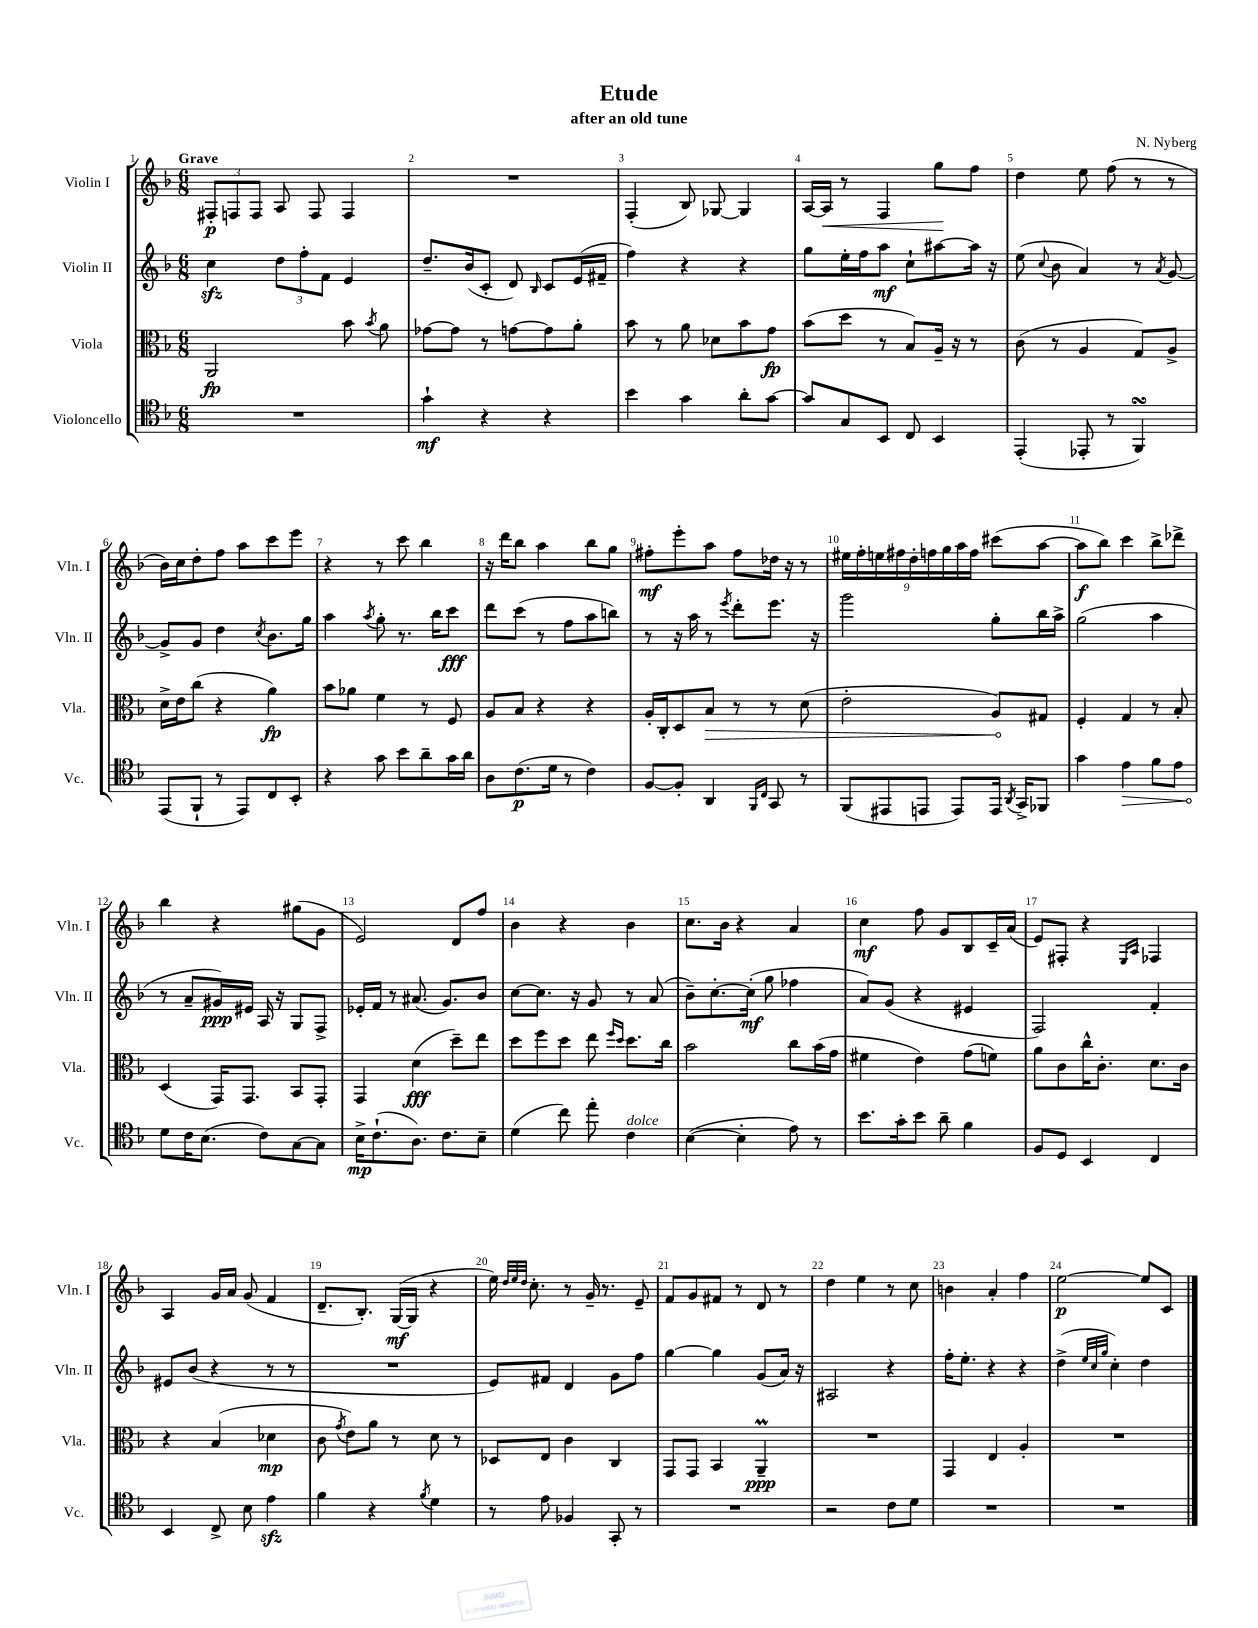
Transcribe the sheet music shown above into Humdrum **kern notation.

**kern	**dynam	**kern	**dynam	**kern	**dynam	**kern	**dynam
*part4	*part4	*part3	*part3	*part2	*part2	*part1	*part1
*staff4	*staff4	*staff3	*staff3	*staff2	*staff2	*staff1	*staff1
*I"Violoncello	*	*I"Viola	*	*I"Violin II	*	*I"Violin I	*
*I'Vc.	*	*I'Vla.	*	*I'Vln. II	*	*I'Vln. I	*
*clefC4	*	*clefC3	*	*clefG2	*	*clefG2	*
*k[b-]	*	*k[b-]	*	*k[b-]	*	*k[b-]	*
*M6/8	*	*M6/8	*	*M6/8	*	*M6/8	*
=1	=1	=1	=1	=1	=1	=1	=1
!	!	!	!	!	!	!LO:TX:a:B:t=Grave	!
2.r	.	2AA/	fp	4cczz\	.	12F#X'/L	p
.	.	.	.	.	.	12Fn/	.
.	.	.	.	.	.	12F/J	.
.	.	.	.	12dd\L	.	8A/	.
.	.	.	.	12ff'\	.	.	.
.	.	.	.	.	.	8F/	.
.	.	.	.	12f\J	.	.	.
.	.	8b-\	.	4e/	.	4F/	.
.	.	8qb-/	.	.	.	.	.
.	.	8a\	.	.	.	.	.
=2	=2	=2	=2	=2	=2	=2	=2
4g`\	mf	[8g-X\L	.	8.dd~/L	.	2.r	.
.	.	8g-\J]	.	.	.	.	.
.	.	.	.	(16b-/k	.	.	.
4r	.	8r	.	8c'/J	.	.	.
.	.	[8gn\L	.	8d/)	.	.	.
.	.	.	.	16qqB-/	.	.	.
4r	.	8g\]	.	8c/L	.	.	.
.	.	8a'\J	.	(16e/L	.	.	.
.	.	.	.	16f#X~/JJ	.	.	.
=3	=3	=3	=3	=3	=3	=3	=3
4b-\	.	8b-\	.	4ff\)	.	(4F'/	.
.	.	8r	.	.	.	.	.
4g\	.	8a\	.	4r	.	8B-/)	.
.	.	8d-X\L	.	.	.	[8G-X/	.
8a'\L	.	8b-\	.	4r	.	4G-/]	.
[8g\J	.	8g\J	fp	.	.	.	.
=4	=4	=4	=4	=4	=4	=4	=4
8g/L]	.	(8b-\L	.	8gg\L	.	[16A/LL	.
!	!	!	!	!	!	!	!LO:HP:b
.	.	.	.	.	.	16A/JJ]	<
8G/	.	8dd\J	.	16ee'\L	.	8r	.
.	.	.	.	16ff\J	.	.	.
8BB-/J	.	8r	.	8aa\J	mf	4F/	.
8C/	.	8B-/L)	.	8cc`\L	.	.	.
4BB-/	.	16A~/Jk	.	[8aa#X\	.	8gg\L	.
.	.	16r	.	.	.	.	.
.	.	8r	.	16aa#\Jk]	.	8ff\J	[
.	.	.	.	16r	.	.	.
=5	=5	=5	=5	=5	=5	=5	=5
(4EE'/	.	(8c\	.	(8ee\	.	4dd\	.
.	.	.	.	8qqcc/	.	.	.
.	.	8r	.	8b-\	.	.	.
8EE-X'/	.	4A/	.	4a/)	.	8ee\	.
8r	.	.	.	.	.	(8ff\	.
4FFsSSs/)	.	8G/L)	.	8r	.	8r	.
.	.	.	.	8qa/	.	.	.
.	.	8A^/J	.	[8g/	.	8r	.
!!LO:LB:g=z
=6	=6	=6	=6	=6	=6	=6	=6
(8EE/L	.	16d^\LL	.	8g^/L]	.	16b-\LL)	.
.	.	16e\J	.	.	.	16cc\J	.
8FF`/J	.	(8cc\J	.	8g/J	.	8dd'\	.
8r	.	4r	.	4dd\	.	8ff\J	.
8EE/L)	.	.	.	.	.	8aa\L	.
.	.	.	.	8qcc/	.	.	.
8C/	.	4a\)	fp	8.b-\L	.	8ccc\	.
8BB-'/J	.	.	.	.	.	8eee\J	.
.	.	.	.	16gg\Jk	.	.	.
=7	=7	=7	=7	=7	=7	=7	=7
4r	.	8b-\L	.	4aa\	.	4r	.
.	.	8a-X\J	.	.	.	.	.
.	.	.	.	8qaa/	.	.	.
8g\	.	4f\	.	8gg'\	.	8r	.
8b-\L	.	.	.	8.r	.	8ccc\	.
8a~\	.	8r	.	.	.	4bb-\	.
.	.	.	.	16bb-\KL	.	.	.
16g\L	.	8F/	.	8ccc\J	fff	.	.
16a\JJ	.	.	.	.	.	.	.
=8	=8	=8	=8	=8	=8	=8	=8
8A\L	.	8A/L	.	8ddd\L	.	16r	.
.	.	.	.	.	.	16ddd\KL	.
(8.c\	p	8B-/J	.	(8ccc\J	.	8bb-\J	.
.	.	4r	.	8r	.	4aa\	.
16d\Jk	.	.	.	.	.	.	.
8r	.	.	.	8ff\L	.	.	.
4c\)	.	4r	.	8aa\	.	8bb-\L	.
.	.	.	.	8bbn\J)	.	8gg\J	.
=9	=9	=9	=9	=9	=9	=9	=9
[8F/L	.	16A'/LL	.	8r	.	8ff#X'\L	mf
.	.	16C'/J	.	.	.	.	.
8F'/J]	.	8D/	.	16r	.	8eee'\	.
.	.	.	.	16aa\	.	.	.
!	!	!	!LO:HP:b	!	!	!	!
4AA/	.	8B-/J	>	8r	.	8aa\J	.
.	.	.	.	8qeee/	.	.	.
.	.	8r	.	8ddd'\L	.	8ff#\L	.
16qqFF/LL	.	.	.	.	.	.	.
16qqC/JJ	.	.	.	.	.	.	.
8GG/	.	8r	.	8.eee\J	.	16dd-X\Jk	.
.	.	.	.	.	.	16r	.
8r	.	(8d\	.	.	.	8r	.
.	.	.	.	16r	.	.	.
=10	=10	=10	=10	=10	=10	=10	=10
(8FF/L	.	2e'\	.	2ggg\	.	18ee#X\LL	.
.	.	.	.	.	.	18ff'\	.
.	.	.	.	.	.	18een\	.
8EE#X/	.	.	.	.	.	.	.
.	.	.	.	.	.	18ff#X\	.
.	.	.	.	.	.	18dd'\	.
8EEn/J	.	.	.	.	.	.	.
.	.	.	.	.	.	18ffn\	.
.	.	.	.	.	.	18gg\	.
8EE/L)	.	.	.	.	.	.	.
.	.	.	.	.	.	18aa\	.
.	.	.	.	.	.	18ff\JJ	.
16EE/Jk	.	8A/L)	.	8gg'\L	.	(8ccc#X\L	.
8qAA/	.	.	.	.	.	.	.
16GG^/KL	.	.	.	.	.	.	.
8FF-X/J	.	8G#X/J	]	16bb-\L	.	[8aa\J	.
.	.	.	.	16aa^\JJ	.	.	.
=11	=11	=11	=11	=11	=11	=11	=11
4g\	.	4F'/	.	(2gg\	.	8aa\L]	f
.	.	.	.	.	.	8bb-\J)	.
!	!LO:HP:b	!	!	!	!	!	!
4e\	>	4G/	.	.	.	4ccc\	.
8f\L	.	8r	.	4aa\	.	8bb-^\L	.
8e\J	.	8B-'/	.	.	.	8ddd-X^\J	.
!!LO:LB:g=z
=12	=12	=12	=12	=12	=12	=12	=12
8d\L	.	(4D/	.	8r	.	4bb-\	.
16c\K	]	.	.	8a~/L	.	.	.
(8.B-\J	.	.	.	.	.	.	.
.	.	16GG/KL)	.	16g#X/L)	ppp	4r	.
.	.	8.GG/J	.	16e#X/JJ	.	.	.
8c\L)	.	.	.	16A/	.	.	.
.	.	.	.	16r	.	.	.
[8G\	.	8BB-/L	.	8G/L	.	(8gg#X\L	.
8G\J]	.	8GG'/J	.	8F^/J	.	8g\J	.
=13	=13	=13	=13	=13	=13	=13	=13
16B-^\KL	mp	4GG/	.	16e-X'/LL	.	2e/)	.
(8.c`\	.	.	.	16f/JJ	.	.	.
.	.	.	.	8r	.	.	.
8.A\J)	.	(4d\	fff	(8.a#X/	.	.	.
8.c\L	.	.	.	8.g/L)	.	.	.
.	.	8dd~\L)	.	.	.	8d/L	.
8B-~\J	.	8ee\J	.	8b-/J	.	8ff/J	.
=14	=14	=14	=14	=14	=14	=14	=14
(4d\	.	8dd\L	.	[8cc\L	.	4b-\	.
.	.	8ff\	.	8.cc\J]	.	.	.
8cc\)	.	8dd\J	.	.	.	4r	.
.	.	.	.	16r	.	.	.
8ee'\	.	8ee\	.	8g/	.	.	.
.	.	16qqff/LL	.	.	.	.	.
.	.	16qqdd/JJ	.	.	.	.	.
!LO:TX:a:i:t=dolce	!	!	!	!	!	!	!
4c\	.	8.dd\L	.	8r	.	4b-\	.
.	.	.	.	(8a/	.	.	.
.	.	16cc\Jk	.	.	.	.	.
=15	=15	=15	=15	=15	=15	=15	=15
([4B-\	.	2b-\	.	8b-~\L)	.	8.cc\L	.
.	.	.	.	[8.cc'\	.	.	.
.	.	.	.	.	.	16b-\Jk	.
4B-'\]	.	.	.	.	.	4r	.
.	.	.	.	(16cc'\Jk]	mf	.	.
.	.	.	.	8gg\	.	.	.
8e\)	.	8cc\L	.	4ff-X\	.	4a/	.
8r	.	(16b-\L	.	.	.	.	.
.	.	16g\JJ	.	.	.	.	.
=16	=16	=16	=16	=16	=16	=16	=16
8.b-\L	.	4f#X\	.	8a/L)	.	4cc\	mf
.	.	.	.	(8g/J	.	.	.
16g'\k	.	.	.	.	.	.	.
8b-\J	.	4e\)	.	4r	.	8ff\	.
8a~\	.	.	.	.	.	8g/L	.
4f\	.	(8g\L	.	4e#X/	.	8B-/	.
.	.	8fn\J)	.	.	.	16c~/L	.
.	.	.	.	.	.	(16a/JJ	.
=17	=17	=17	=17	=17	=17	=17	=17
8F/L	.	8a\L	.	2F/)	.	8e/L)	.
8D/J	.	8c\	.	.	.	8F#X'/J	.
4BB-/	.	16cc^^\K	.	.	.	4r	.
.	.	8.c'\J	.	.	.	.	.
.	.	.	.	.	.	16qqE/LL	.
.	.	.	.	.	.	16qqA/JJ	.
4C/	.	8.d\L	.	4f'/	.	4F-X/	.
.	.	16c\Jk	.	.	.	.	.
!!LO:LB:g=z
=18	=18	=18	=18	=18	=18	=18	=18
4BB-/	.	4r	.	8e#X/L	.	4A/	.
.	.	.	.	(8b-/J	.	.	.
8C^/	.	(4B-/	.	4r	.	16g/LL	.
.	.	.	.	.	.	16a/JJ	.
8B-\	.	.	.	.	.	(8g/	.
4ezz\	.	4d-X\	mp	8r	.	4f/	.
.	.	.	.	8r	.	.	.
=19	=19	=19	=19	=19	=19	=19	=19
4f\	.	8c\	.	2.r	.	8.d~/L	.
.	.	8qg/	.	.	.	.	.
.	.	8e\L)	.	.	.	.	.
.	.	.	.	.	.	8.B-'/J)	.
4r	.	8a\J	.	.	.	.	.
.	.	8r	.	.	.	([16G/LL	mf
.	.	.	.	.	.	16G/JJ]	.
8qf/	.	.	.	.	.	.	.
4d\	.	8d\	.	.	.	4r	.
.	.	8r	.	.	.	.	.
=20	=20	=20	=20	=20	=20	=20	=20
8r	.	8D-X/L	.	8e/L)	.	16ee\)	.
.	.	.	.	.	.	32qqdd/LLL	.
.	.	.	.	.	.	32qqee/	.
.	.	.	.	.	.	32qqdd/JJJ	.
.	.	.	.	.	.	8.cc'\	.
8e\	.	8E/J	.	8f#X/J	.	.	.
4F-X/	.	4c\	.	4d/	.	8r	.
.	.	.	.	.	.	16g~/	.
.	.	.	.	.	.	8.r	.
8GG'/	.	4C/	.	8g\L	.	.	.
8r	.	.	.	8ff\J	.	8e~/	.
=21	=21	=21	=21	=21	=21	=21	=21
2.r	.	8GG/L	.	[4gg\	.	8f/L	.
.	.	8GG/J	.	.	.	8g/	.
.	.	4BB-/	.	4gg\]	.	8f#X/J	.
.	.	.	.	.	.	8r	.
.	.	4AAm~/	ppp	(8g/L	.	8d/	.
.	.	.	.	16a/Jk)	.	8r	.
.	.	.	.	16r	.	.	.
=22	=22	=22	=22	=22	=22	=22	=22
2r	.	2.r	.	2A#X/	.	4dd\	.
.	.	.	.	.	.	4ee\	.
8c\L	.	.	.	4r	.	8r	.
8d\J	.	.	.	.	.	8cc\	.
=23	=23	=23	=23	=23	=23	=23	=23
2.r	.	4GG/	.	16ff'\KL	.	4bn\	.
.	.	.	.	8.ee'\J	.	.	.
.	.	4E/	.	4r	.	4a'/	.
.	.	4A'/	.	4r	.	4ff\	.
=24	=24	=24	=24	=24	=24	=24	=24
2.r	.	2.r	.	(4dd^\	.	[2ee\	p
.	.	.	.	32qqee/LLL	.	.	.
.	.	.	.	32qqcc/	.	.	.
.	.	.	.	32qqgg/JJJ	.	.	.
.	.	.	.	4cc'\)	.	.	.
.	.	.	.	4dd\	.	8ee/L]	.
.	.	.	.	.	.	8c/J	.
==	==	==	==	==	==	==	==
*-	*-	*-	*-	*-	*-	*-	*-
